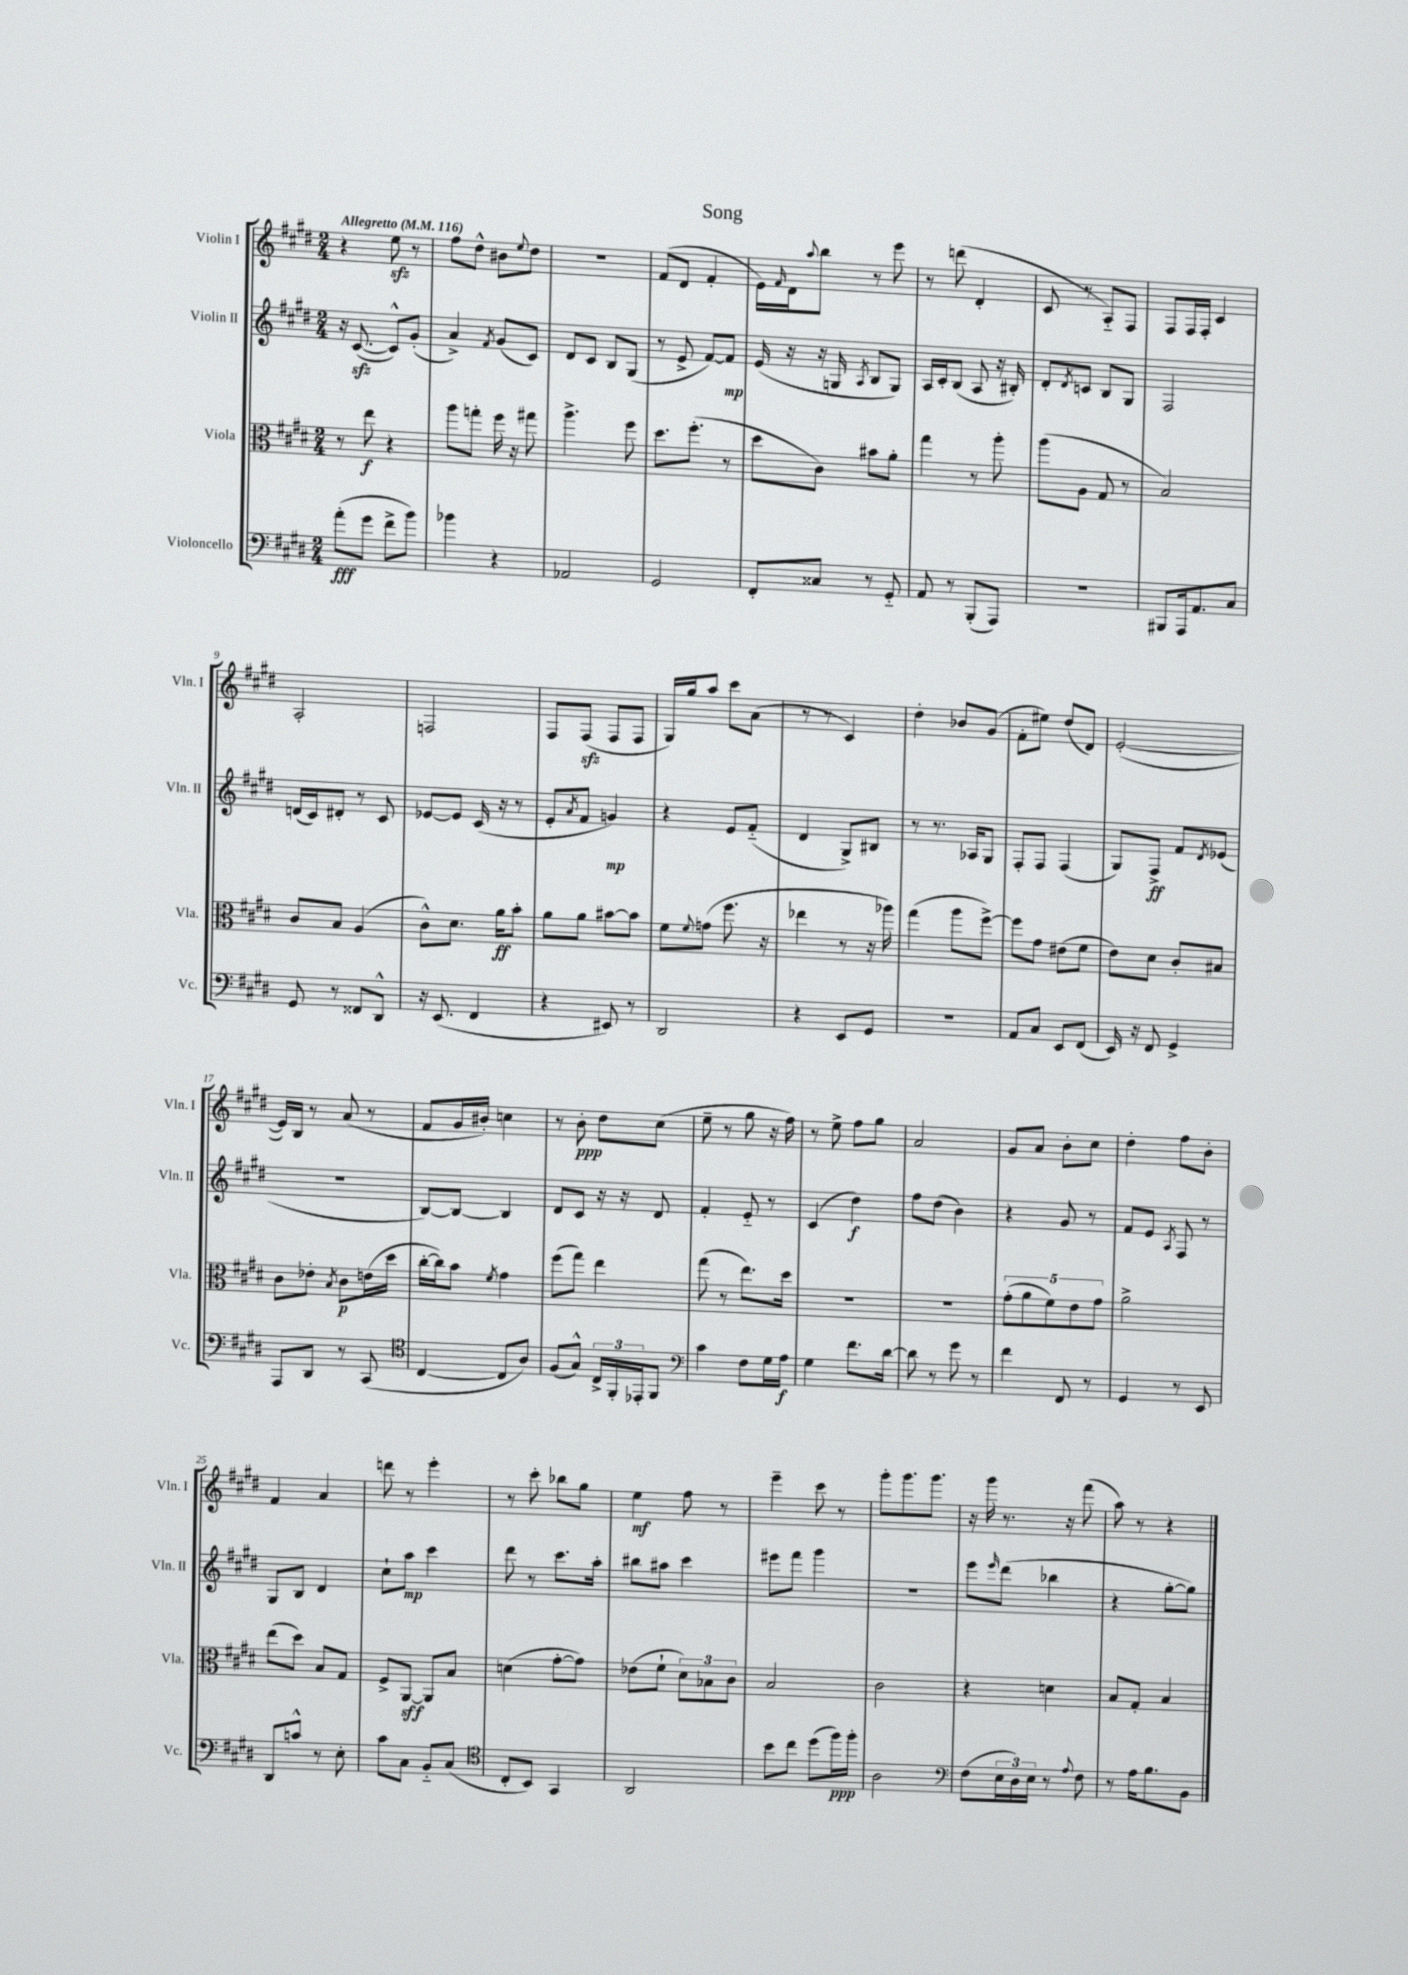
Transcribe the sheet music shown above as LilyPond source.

\header { title = "Song" }
<<
\new StaffGroup <<
\new Staff = "s0" \with { instrumentName = "Violin I" shortInstrumentName = "Vln. I" } {
    \clef treble \key e \major \numericTimeSignature \time 2/4 \tempo "Allegretto" 4 = 116
    r4 e''8\sfz r8 |
    fis''8 dis''8-^ bis'8 \appoggiatura { e''8 } dis''8 |
    R2 |
    fis'8( dis'8 fis'4-. |
    e'16) \grace { fis'16 } dis'16 \appoggiatura { a''8 } b''8 r8 e'''8 |
    r8 d'''8( dis'4-. |
    cis'8 r8 a8-_) fis8 |
    fis8 fis16 fis16-. cis'4 |
    a2-. |
    f2 |
    fis8 fis8\sfz( fis8 fis8 |
    gis16) gis''16 a''8 cis'''8 a'8( |
    r8 r8 cis'4) |
    dis''4-. bes'8 gis'8( |
    fis'8-. eis''8) dis''8( dis'8) |
    e'2~-.( |
    e'16) b16 r8 a'8( r8 |
    fis'8 gis'16 bis'16-.) c''4 |
    r8 b'8-.\ppp dis''8 cis''8( |
    e''8-- r8 gis''8 r16 fis''16) |
    r8 e''8-> fis''8 gis''8 |
    a'2 |
    gis'8 a'8 b'8-. cis''8 |
    dis''4-. fis''8 b'8-. |
    fis'4 a'4 |
    d'''8 r8 e'''4-. |
    r8 cis'''8-. bes''8 gis''8 |
    e''4\mf fis''8 r8 |
    e'''4-- cis'''8 r8 |
    gis'''8-. gis'''8. gis'''8. |
    r16 gis'''16 r8. r16 fis'''8( |
    a''8) r8 r4 \bar "|." |
}
\new Staff = "s1" \with { instrumentName = "Violin II" shortInstrumentName = "Vln. II" } {
    \clef treble \key e \major \numericTimeSignature \time 2/4
    r16 cis'8.~\sfz( cis'8-^) gis'8-.( |
    a'4->) \acciaccatura { fis'8 } gis'8( cis'8) |
    dis'8 cis'8 b8 gis8( |
    r8 e'8-> fis'8~) fis'8\mp |
    e'16( r16 r16 g16 \acciaccatura { a8 } b8 g8) |
    a16 cis'16-. b8( a8 r16 bis16-.) |
    dis'8-. \acciaccatura { dis'8 } c'8 b8 gis8 |
    fis2 |
    d'16( cis'16) dis'8-. r8 cis'8 |
    ees'8~ ees'8 cis'16( r16 r8 |
    e'8-. \acciaccatura { a'8 } fis'8 g'4\mp) |
    r4 e'8 fis'8-_( |
    dis'4 gis8->) bis8 |
    r8 r8. aes16 gis8 |
    fis8-. fis8 fis4( |
    gis8) fis8->\ff fis'8 \acciaccatura { dis'8 } ees'8( |
    R2 |
    b8~) b8~ b4 |
    dis'8 cis'8 r16 r16 dis'8 |
    fis'4-. e'8-_ r8 |
    cis'4( dis''4\f) |
    fis''8 dis''8( b'4) |
    r4 gis'8 r8 |
    fis'8 e'8 \acciaccatura { a8 } fis8 r8 |
    gis8 b8 dis'4 |
    cis''8-! a''8\mp cis'''4 |
    dis'''8 r8 cis'''8. a''16-. |
    bis''8 ais''8 cis'''4 |
    eis'''8 fis'''8 gis'''4 |
    r2 |
    e'''8 \grace { e'''16 } dis'''8( bes''4 |
    r4 gis''8~-. gis''8) \bar "|." |
}
\new Staff = "s2" \with { instrumentName = "Viola" shortInstrumentName = "Vla." } {
    \clef alto \key e \major \numericTimeSignature \time 2/4
    r8 e''8\f r4 |
    a''8 g''8-. fis''16 r16 gis''8 |
    a''4.-> fis''8 |
    dis''8. fis''8.-.( r8 |
    dis''8 cis'8) bis'8 a'8-. |
    gis''4 r8 a''8-. |
    a''8( a8 gis8 r8 |
    b2) |
    cis'8 b8 a4( |
    cis'8-^) dis'8. a'16\ff b'8-. |
    a'8 a'8 bis'8~ bis'8 |
    fis'8 \appoggiatura { fis'8 } g'8( fis''8. r16 |
    ees''4 r8 r16 aes''16) |
    gis''4( a''8 fis''8~->) |
    fis''8 gis'8 eis'8( fis'8 |
    e'8) dis'8 cis'8-. bis8 |
    cis'8 ees'8-. \acciaccatura { b8 } cis'8\p e'16( dis''16 |
    cis''16~-. cis''16) b'8 \acciaccatura { fis'8 } gis'4 |
    fis''8( gis''8) e''4 |
    gis''8( r8 e''8.) dis''16 |
    R2 |
    R2 |
    \tuplet 5/4 { gis'8-.( a'8 fis'8) e'8 gis'8 } |
    a'2-> |
    e''8( dis''8) b8 gis8 |
    fis8-> a,8~\sff a,8 b8 |
    d'4( gis'8~-. gis'8) |
    ees'8( fis'8-! \tuplet 3/2 { dis'8) bes8 cis'8 } |
    b2 |
    cis'2 |
    r4 d'4 |
    b8 gis8-. b4 \bar "|." |
}
\new Staff = "s3" \with { instrumentName = "Violoncello" shortInstrumentName = "Vc." } {
    \clef bass \key e \major \numericTimeSignature \time 2/4
    a'8-.\fff( gis'8 fis'8-> b'8) |
    bes'4 r4 |
    aes,2 |
    gis,2 |
    fis,8-. cisis8 r8 gis,8-_ |
    a,8 r8 b,,8-.( a,,8) |
    r2 |
    bis,,8 a,,16 a,8. cis8 |
    gis,8 r8 fisis,8 dis,8-^ |
    r16 e,8.( fis,4 |
    r4 eis,8) r8 |
    dis,2 |
    r4 e,8 gis,8 |
    r2 |
    a,8 cis8 e,8 fis,8( |
    e,16) r16 fis,8 gis,4-> |
    a,,8 dis,8 r8 cis,8( |
    \clef tenor cis4~ cis8 a8) |
    fis8( gis8-^) \tuplet 3/2 { cis16-> fis,16-. ees,16-. } fis,8 |
    \clef bass cis'4 fis8 gis16 a16\f |
    gis4 fis'8. dis'16~ |
    dis'8 r8 gis'8 r8 |
    fis'4 fis,8 r8 |
    gis,4 r8 e,8 |
    dis,8 c'8-^ r8 e8-. |
    cis'8 cis8 b,8-_ cis8( |
    \clef tenor cis8-. b,8) gis,4 |
    a,2 |
    b'8 cis''8 dis''8( fis''16\ppp) fis''16-. |
    a2 |
    \clef bass fis8( \tuplet 3/2 { e16 dis16) e16 } r8 \appoggiatura { a8 } fis8 |
    r8 a16 b8. b,8 \bar "|." |
}
>>
>>
